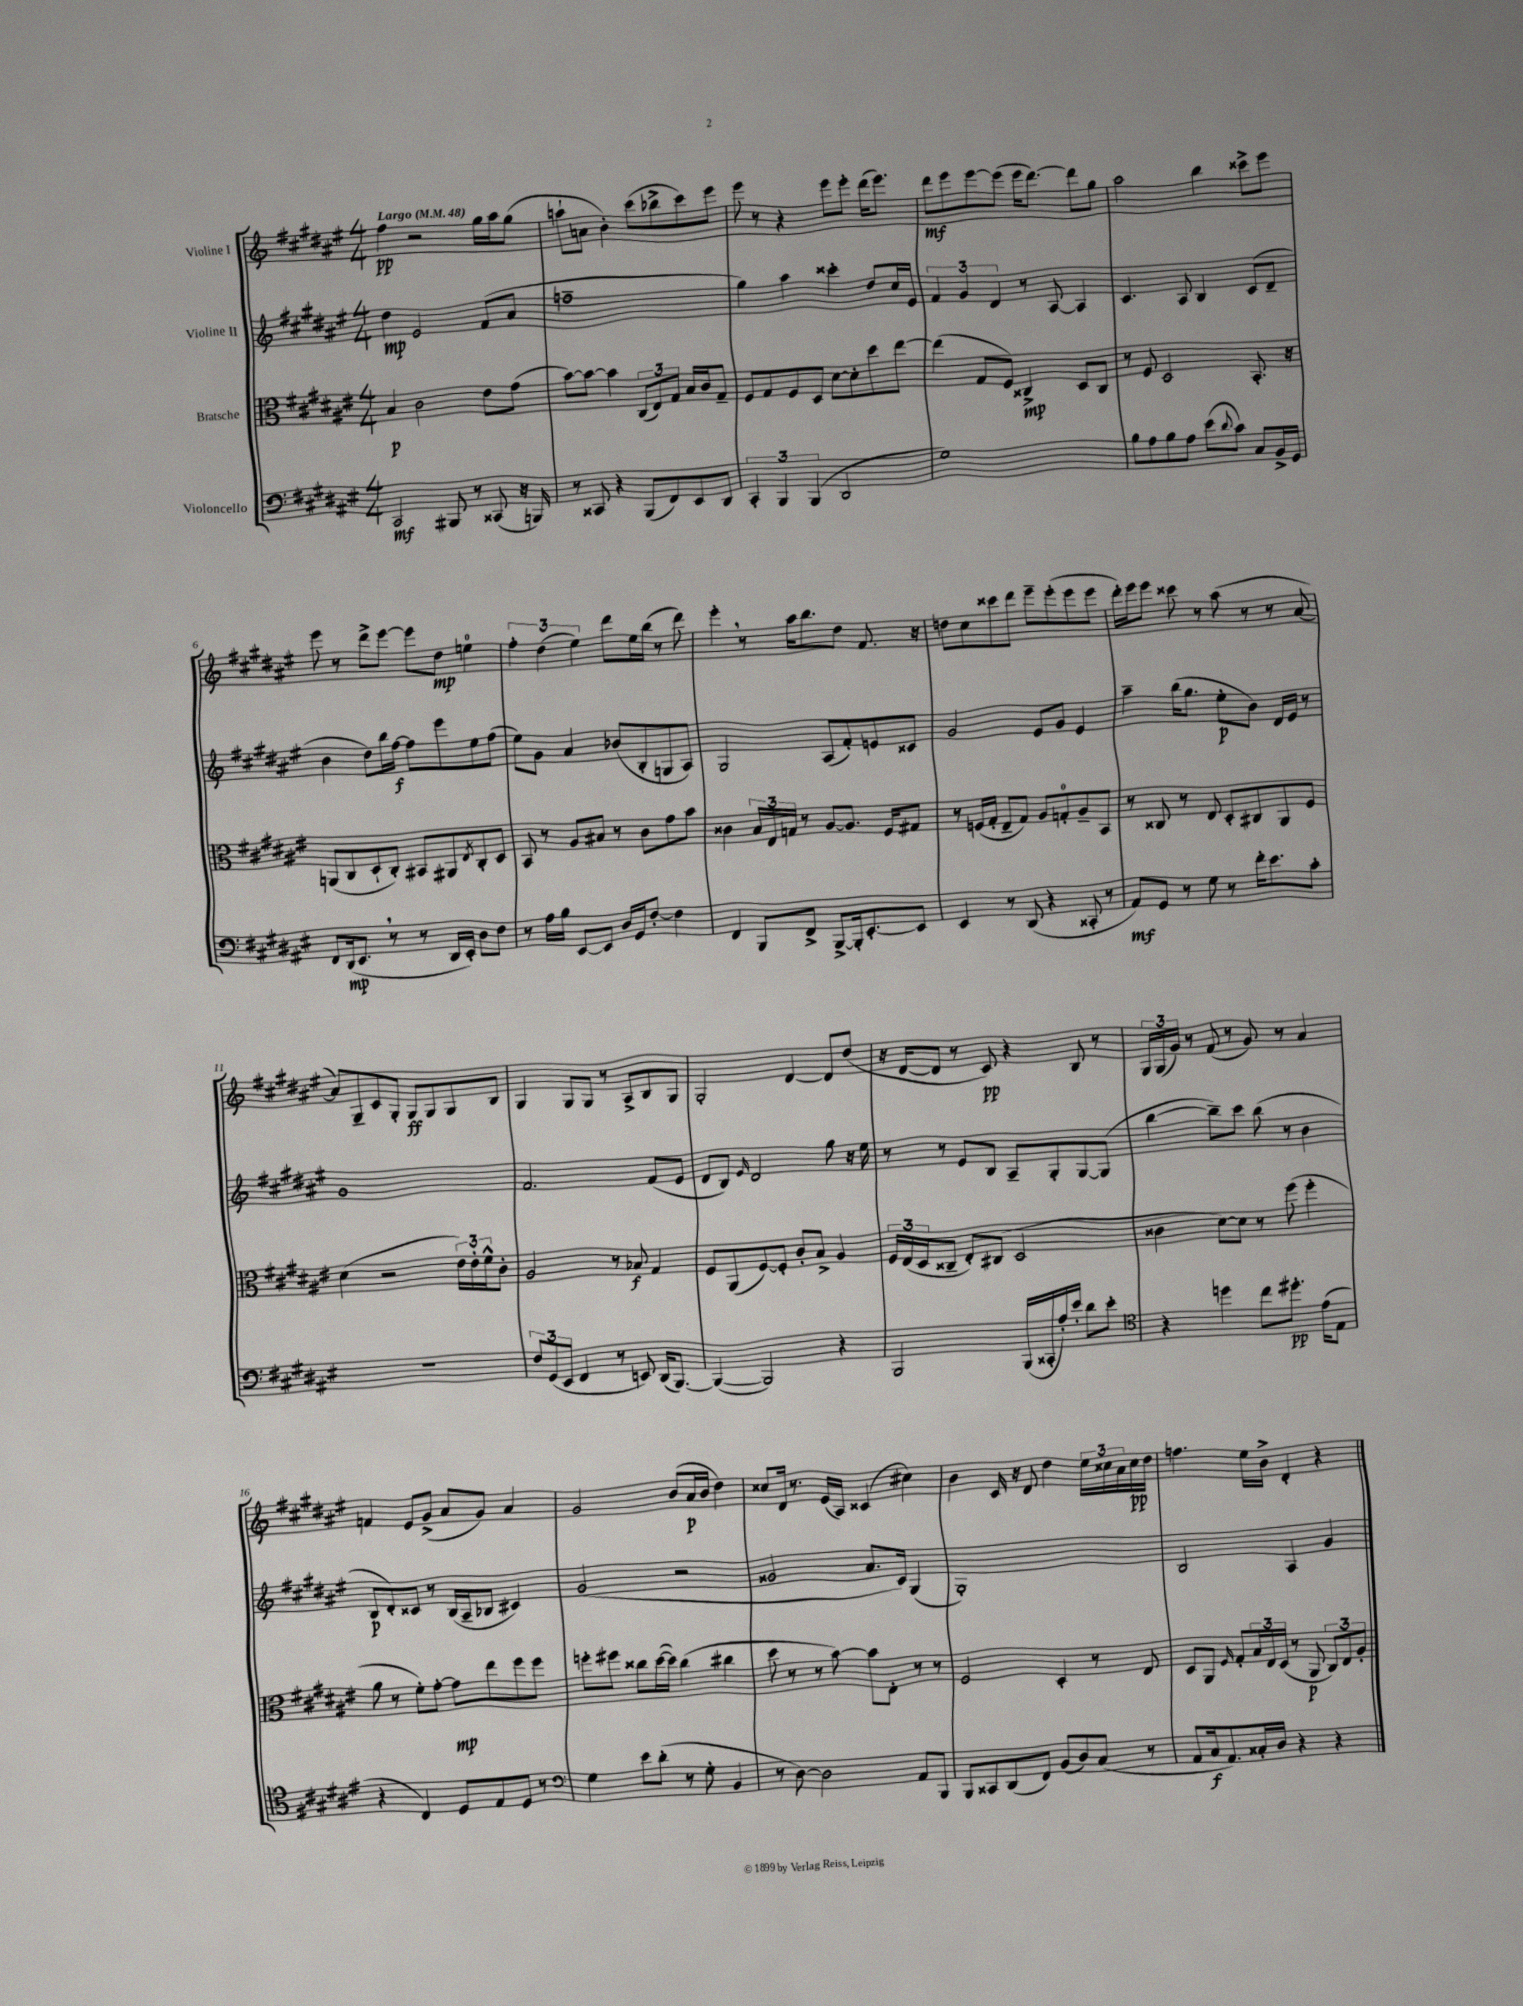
<<
\new StaffGroup <<
\new Staff = "s0" \with { instrumentName = "Violine I" } {
    \clef treble \key fis \major \numericTimeSignature \time 4/4 \tempo "Largo" 4 = 48
    fis''4\pp r2 gis''16 ais''16 gis''8( |
    a''8-! a'8 b'4-.) cis'''8( bes''8-> cis'''8) eis'''8 |
    eis'''8 r8 r4 eis'''8 eis'''8-. dis'''16( eis'''8.) |
    dis'''8\mf eis'''8 eis'''8~ eis'''8( eis'''16 dis'''8.~) dis'''8 gis''8 |
    ais''2 b''4 cisis'''8-> eis'''8 |
    eis'''8 r8 dis'''8-> eis'''8~ eis'''8 dis''8\mp e''4-0 |
    \tuplet 3/2 { fis''4-. dis''4( eis''4) } dis'''8 eis''16 b''16( r8 dis'''8) |
    eis'''4-. \breathe r8 ais''16 b''8. dis''8 fis'8. r16 |
    d''8 cis''8 cisis'''8 dis'''8 eis'''8-- eis'''8-.( eis'''8 eis'''8 |
    dis'''16-.) eis'''16 eis'''8 cisis'''8 r8 ais''8( r8 r8 ais'8~ |
    ais'8) gis8-- cis'8 gis8-. gis8\ff gis8 gis8 b8 |
    gis4 gis8 gis8 r8 ais8-> b8 gis8 |
    gis2-. dis'4~ dis'8 dis''8( |
    r16 dis'16~ dis'8 r8 cis'8\pp) r4 b8 r8 |
    \tuplet 3/2 { gis16 gis16( gis'16) } r8 fis'8( r8 gis'8) r8 ais'4 |
    f'4 eis'8 gis'8->( ais'8 gis'8) ais'4 |
    gis'2 b'8( ais'16\p b'16 dis''4) |
    cisis''8 dis'16 r8. eis'16( ais16) cisis'4( cis''4) |
    b'4 cis'16 r16 dis'8 dis''4 \tuplet 3/2 { eis''16 cisis''16 ais'16 } cisis''16\pp dis''16 |
    f''4. eis''16 b'16-> dis'4-. r4 \bar "|." |
}
\new Staff = "s1" \with { instrumentName = "Violine II" } {
    \clef treble \key fis \major \numericTimeSignature \time 4/4
    dis''4\mp eis'2 fis'8( ais'8 |
    f''1-- |
    gis''4) ais''4 cisis'''4-. dis''8 cis''16 eis'16 |
    \tuplet 3/2 { fis'4 gis'4 dis'4 } r8 ais8~ ais4 |
    cis'4. ais8 b4 cis'8( dis'8-- |
    b'4 dis''8) b''16 fis''16~\f fis''8 eis'''8 eis''8 fis''8( |
    eis''8) gis'8 ais'4 bes'8( b8-. g8 ais8) |
    gis2 ais8( fis'8-.) e'8 cisis'8 |
    gis'2 eis'8 gis'8 eis'4 |
    ais''4-- b''16( gis''8. eis''8-.\p b'8) dis'16 eis'16 r8 |
    gis'1 |
    fis'2. fis'8( eis'8 |
    dis'8 b8) \grace { eis'16 } dis'2 gis''8 r16 eis''16 |
    r8 r8 eis'8 b8 ais8-- gis8-. gis8~ gis8( |
    b''4~ b''8--) cis'''8 b''8( r8 b'4 |
    b8\p dis'8-.) cisis'8 r8 b16( ais16-- bes8 cis'4) |
    gis'2( r2 |
    gisis'2 ais'8. cis'16) gis4( |
    gis1-.) |
    b2 ais4 gis'4 \bar "|." |
}
\new Staff = "s2" \with { instrumentName = "Bratsche" } {
    \clef alto \key fis \major \numericTimeSignature \time 4/4
    b4\p cis'2 eis'8 gis'8( |
    b'8~) b'8~ b'4 \tuplet 3/2 { cis8( eis8) gis8 } b16 cis'16 gis8-- |
    fis8 gis8 fis8 dis8 dis'8~ dis'8-. dis''8 eis''8~ |
    eis''4( gis8 fis8) cisis4->\mp dis8 cisis8 |
    r8 fis8 dis2 b,8.-. r16 |
    a,8( cis8 dis8-! cis8-.) bis,8 ais,8 \acciaccatura { eis8 } cis8-. dis8 |
    b,8 r8 ais8 bis8 r8 cis'8 gis'8 b'8 |
    cisis'4 \tuplet 3/2 { b16 eis16 g16 } r8 ais8~ ais8. fis16 gis8 |
    r8 f16( gis16-. eis8-- gis8) ais8 g8-0-. ais8-- b,8 |
    r8 cisis8 r8 eis8 dis8-. cis8 ais,8 fis8 |
    dis'4( r2 \tuplet 3/2 { eis'16) eis'16-. fis'16-^ } cis'8-. |
    ais2 r8 bes8\f gis4 |
    fis8 ais,8( fis8~) fis8-. cis'8-. b8-> ais4 |
    \tuplet 3/2 { fis16 eis16( dis16 } cisis8-- eis8-.) cis8( dis2 |
    cisis'4 dis'8~) dis'8 r8 fis''8( fis''4-. |
    ais'8 r8 fis'8-.) gis'8~-. gis'8\mp eis''8 fis''8 fis''8 |
    f''8-. fis''8 cisis''8 dis''16~( dis''16) cisis''4( cis''4 |
    dis''8 r8 r8 b'8~) b'8 eis8-. r8 r8 |
    fis2 dis4-. r8 eis8 |
    dis8 ais,8 \grace { fis16 } gis8-. \tuplet 3/2 { b16 eis16 dis16( } r8 ais,8\p \tuplet 3/2 { cis8) eis8 ais8-. } \bar "|." |
}
\new Staff = "s3" \with { instrumentName = "Violoncello" } {
    \clef bass \key fis \major \numericTimeSignature \time 4/4
    cis,2\mf bis,,8 r8 cisis,8( r16 b,,16) |
    r8 cisis,8 r4 b,,8( fis,8) eis,8 dis,8 |
    \tuplet 3/2 { cis,4-. b,,4 b,,4( } dis,2 |
    gis1) |
    b8 ais8 b8 ais8 eis'8( \appoggiatura { dis'8 } cis'8) cis8 b,16-> gis,16 |
    fis,8 dis,16\mp( eis,8. \breathe r8 r8 dis,16 eis,16-.) dis8 fis8 |
    r8 ais16 b16 eis,8~ eis,8 dis16 gis,16 fis8~-. fis4 |
    fis,4 b,,8 fis,8-> b,,8~-> b,,16-. eis,8.~-. eis,8 |
    eis,4 r8 dis,8( r4 cisis,8-. r8 |
    ais,8\mf) gis,8 r8 gis8 r8 fis'16-. eis'8. cis'8-. |
    r1 |
    \tuplet 3/2 { fis8 gis,8( eis,8 } fis,4 r8 e,8) dis,16( b,,8.~) |
    b,,4~( b,,2) r4 |
    b,,2 b,,16( cisis,16-. ais16-.) eis'16-. dis'8 eis'8-. |
    \clef tenor r4 d''4 cis''8 dis''8.-.\pp eis'16( eis8 |
    r4 cis4) dis8 eis8 dis8 r8 |
    \clef bass gis4 eis'8 dis'8-.( r8 gis8-. b,4 |
    r8 dis8~) dis2 ais,8 b,,8 |
    b,,8 cisis,8 dis,8( fis,8) b,8( dis8) cis8( r8 |
    ais,8 cis16\f ais,8.) cisis16-. dis16 r4 r4 \bar "|." |
}
>>
>>
